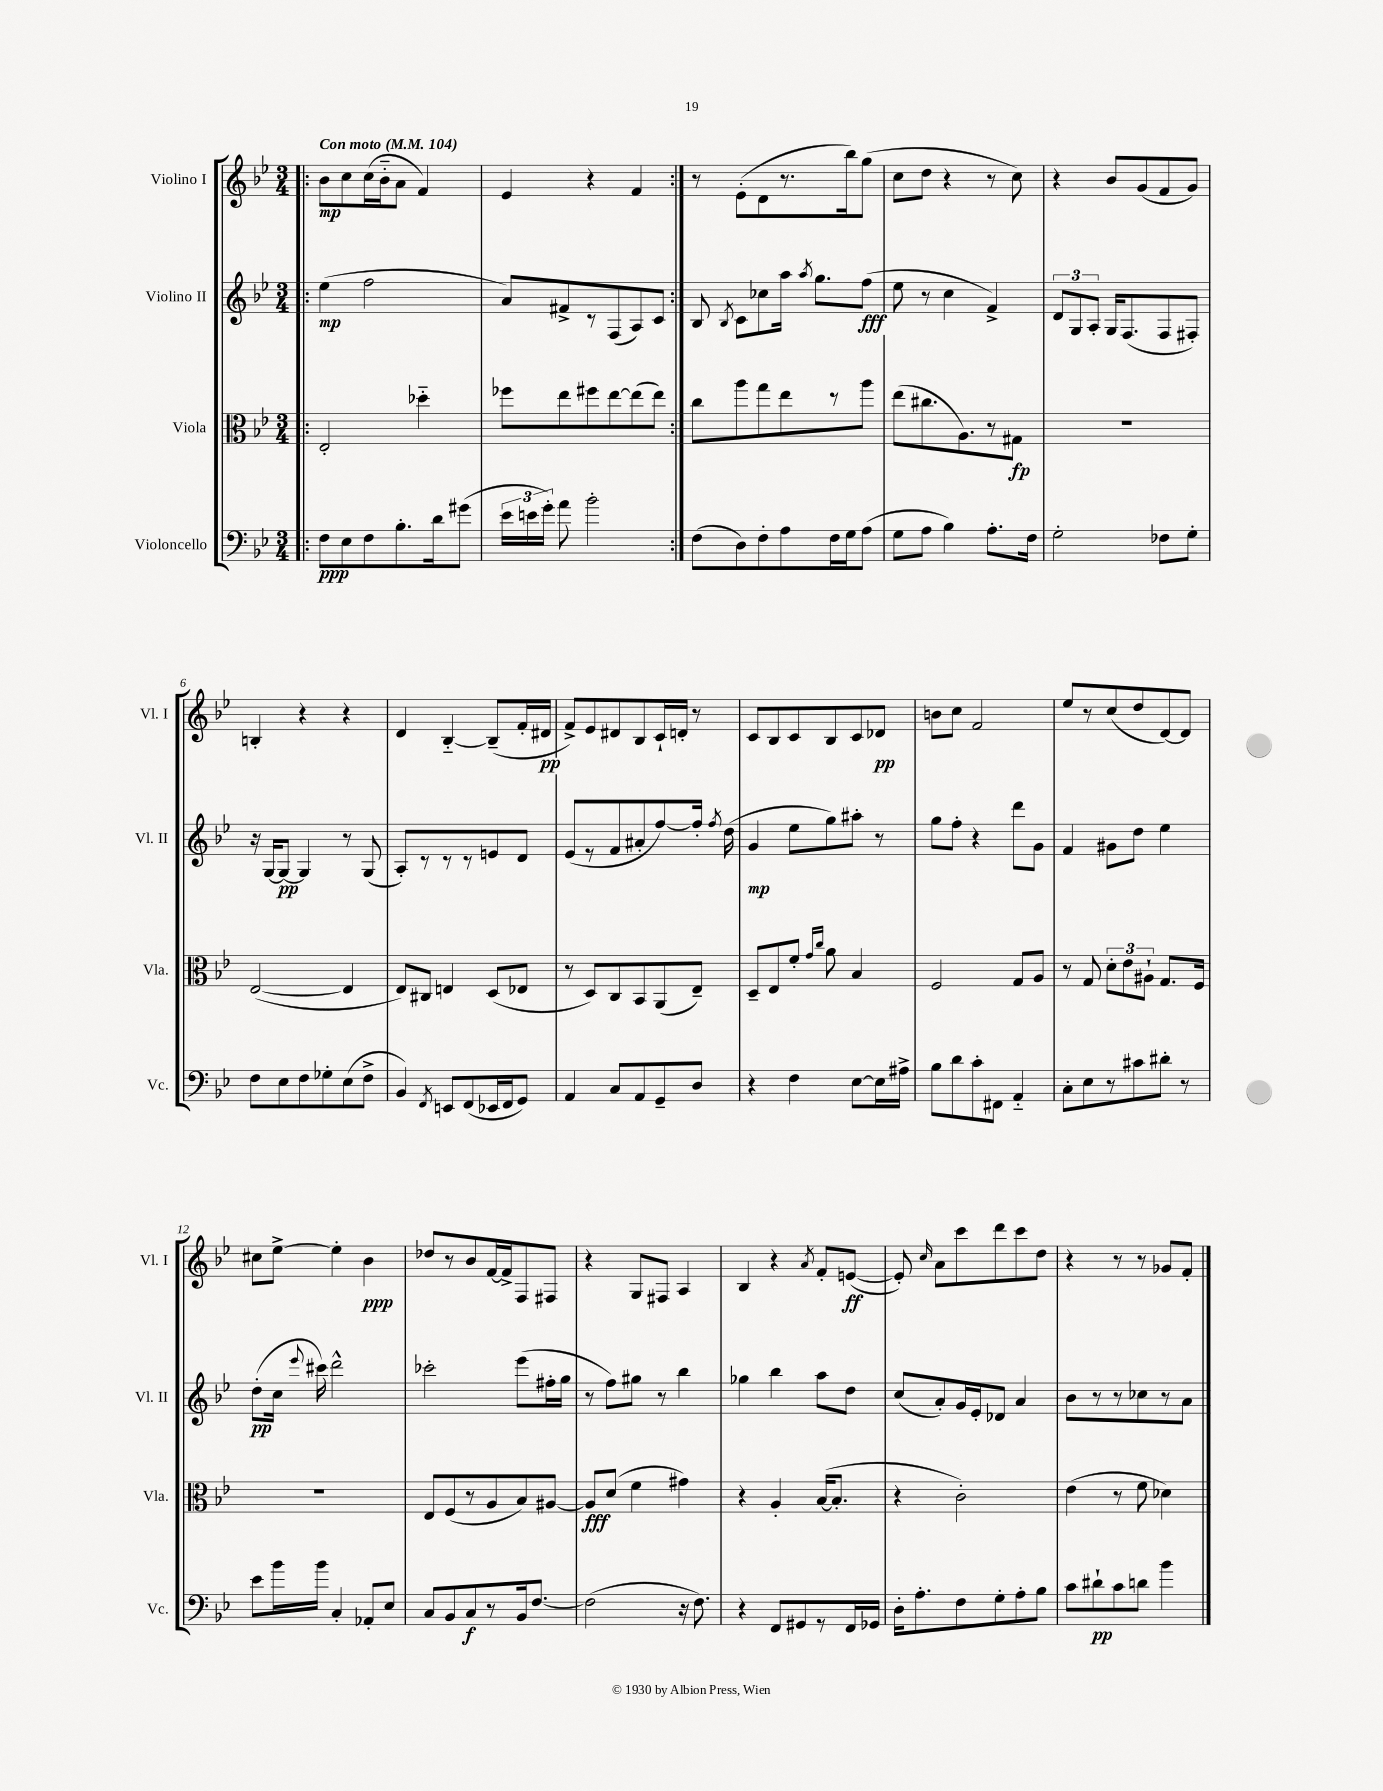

**kern	**dynam	**kern	**dynam	**kern	**dynam	**kern	**dynam
*part4	*part4	*part3	*part3	*part2	*part2	*part1	*part1
*staff4	*staff4	*staff3	*staff3	*staff2	*staff2	*staff1	*staff1
*I"Violoncello	*	*I"Viola	*	*I"Violino II	*	*I"Violino I	*
*I'Vc.	*	*I'Vla.	*	*I'Vl. II	*	*I'Vl. I	*
*clefF4	*	*clefC3	*	*clefG2	*	*clefG2	*
*k[b-e-]	*	*k[b-e-]	*	*k[b-e-]	*	*k[b-e-]	*
*M3/4	*	*M3/4	*	*M3/4	*	*M3/4	*
*MM104	*	*MM104	*	*MM104	*	*MM104	*
=1!|:	=1!|:	=1!|:	=1!|:	=1!|:	=1!|:	=1!|:	=1!|:
!	!	!	!	!	!	!LO:TX:a:B:t=Con moto	!
8F\L	ppp	2E-'/	.	(4ee-\	mp	8b-\L	mp
8E-\	.	.	.	.	.	8cc\	.
8F\	.	.	.	2ff\	.	(16cc\L	.
.	.	.	.	.	.	16b-\J	.
8.B-'\	.	.	.	.	.	8a\J	.
.	.	4dd-X\	.	.	.	4f/)	.
16d\k	.	.	.	.	.	.	.
(8g#X\J	.	.	.	.	.	.	.
=2	=2	=2	=2	=2	=2	=2	=2
24e-\LL	.	8ff-X\L	.	8a/L)	.	4e-/	.
24en\	.	.	.	.	.	.	.
24g'\JJ)	.	.	.	.	.	.	.
8a\	.	8ee-\	.	8f#X^/	.	.	.
2b-'\	.	8ff#X\	.	8r	.	4r	.
.	.	[8ee-\	.	(8F/	.	.	.
.	.	(8ee-\]	.	8A/)	.	4f/	.
.	.	8ee-\J)	.	8c/J	.	.	.
=3:|!	=3:|!	=3:|!	=3:|!	=3:|!	=3:|!	=3:|!	=3:|!
(8F\L	.	8cc\L	.	8B-/	.	8r	.
.	.	.	.	8qB-/	.	.	.
8D\)	.	8aa\	.	8c\L	.	(8e-'\L	.
8F'\	.	8gg\	.	8cc-X\	.	8d\	.
8A\	.	8ee-\	.	16aa\Jk	.	8.r	.
.	.	.	.	8qaa/	.	.	.
.	.	.	.	8.gg\L	.	.	.
16F\L	.	8r	.	.	.	.	.
16G\J	.	.	.	.	.	16bb-\k)	.
(8A\J	.	8aa\J	.	(8ff\J	fff	(8gg\J	.
=4	=4	=4	=4	=4	=4	=4	=4
8G\L	.	(8ee-\L	.	8ee-\	.	8cc\L	.
8A\J	.	8.cc#X\	.	8r	.	8dd\J	.
4B-\)	.	.	.	4cc\	.	4r	.
.	.	8.A\)	.	.	.	.	.
8.A'\L	.	8r	.	4f^/)	.	8r	.
.	.	8G#X\J	fp	.	.	8cc\)	.
16F\Jk	.	.	.	.	.	.	.
=5	=5	=5	=5	=5	=5	=5	=5
2G'\	.	2.r	.	12d/L	.	4r	.
.	.	.	.	12G/	.	.	.
.	.	.	.	12A'/J	.	.	.
.	.	.	.	16G/KL	.	8b-/L	.
.	.	.	.	(8.F/	.	.	.
.	.	.	.	.	.	(8g/	.
8F-X\L	.	.	.	8F/	.	8f/	.
8G'\J	.	.	.	8F#X'/J)	.	8g/J)	.
!!LO:LB:g=z
=6	=6	=6	=6	=6	=6	=6	=6
8F\L	.	([2E-/	.	16r	.	4Bn'/	.
.	.	.	.	[16G/KL	.	.	.
8E-\	.	.	.	8G/J_	pp	.	.
8F\	.	.	.	4G/]	.	4r	.
8G-X'\	.	.	.	.	.	.	.
(8E-\	.	4E-/]	.	8r	.	4r	.
8F^\J	.	.	.	(8G/	.	.	.
=7	=7	=7	=7	=7	=7	=7	=7
4BB-/)	.	8E-/L)	.	8A'/L)	.	4d/	.
.	.	8C#X/J	.	8r	.	.	.
8qFF/	.	.	.	.	.	.	.
8EEn/L	.	4En/	.	8r	.	[4B-/	.
(8FF/	.	.	.	8r	.	.	.
16EE-X/L	.	(8D/L	.	8en/	.	(8B-~/L]	.
16FF/J	.	.	.	.	.	.	.
8GG/J)	.	8E-X/J	.	8d/J	.	16f'/L	.
.	.	.	.	.	.	16d#X/JJ	pp
=8	=8	=8	=8	=8	=8	=8	=8
4AA/	.	8r	.	(8e-/L	.	8f^/L)	.
.	.	8D/L)	.	8r	.	8e-/	.
8C/L	.	8C/	.	8f/	.	8d#X/	.
8AA/	.	8BB-/	.	8a#X'/	.	8B-/	.
8GG~/	.	(8AA/	.	[8ff/)	.	16c`/L	.
.	.	.	.	.	.	16dn'/JJ	.
8D/J	.	8E-~/J)	.	16ff'/Jk]	.	8r	.
.	.	.	.	8qff/	.	.	.
.	.	.	.	(16dd\	.	.	.
=9	=9	=9	=9	=9	=9	=9	=9
4r	.	8D~/L	.	4g/	mp	8c/L	.
.	.	8E-/	.	.	.	8B-/	.
4F\	.	8f'/J	.	8ee-\L	.	8c/	.
.	.	16qqg/LL	.	.	.	.	.
.	.	16qqcc/JJ	.	.	.	.	.
.	.	8a\	.	8gg\)	.	8B-/	.
[8E-\L	.	4B-/	.	8aa#X'\J	.	8c/	.
16E-\L]	.	.	.	8r	.	8d-X/J	pp
16A#X^\JJ	.	.	.	.	.	.	.
=10	=10	=10	=10	=10	=10	=10	=10
8B-\L	.	2F/	.	8gg\L	.	8bn\L	.
8d\	.	.	.	8ff'\J	.	8cc\J	.
8c'\	.	.	.	4r	.	2f/	.
8FF#X\J	.	.	.	.	.	.	.
4AA/	.	8G/L	.	8ddd\L	.	.	.
.	.	8A/J	.	8g\J	.	.	.
=11	=11	=11	=11	=11	=11	=11	=11
8C'\L	.	8r	.	4f/	.	8ee-/L	.
8E-\	.	8G/	.	.	.	8r	.
8r	.	12d'\L	.	8g#X\L	.	(8cc/	.
.	.	12e-\	.	.	.	.	.
8c#X\	.	.	.	8dd\J	.	8dd/	.
.	.	12A#X`\J	.	.	.	.	.
8d#X'\J	.	8.G/L	.	4ee-\	.	[8d/)	.
8r	.	.	.	.	.	8d/J]	.
.	.	16F/Jk	.	.	.	.	.
!!LO:LB:g=z
=12	=12	=12	=12	=12	=12	=12	=12
8e-\L	.	2.r	.	(8dd'\L	pp	8cc#X\L	.
16b-\L	.	.	.	16cc\Jk	.	[8ee-^\J	.
.	.	.	.	8qqeee-/	.	.	.
16b-\JJ	.	.	.	16ccc#X\)	.	.	.
4C'/	.	.	.	2ddd^^\	.	4ee-'\]	.
8AA-X'/L	.	.	.	.	.	4b-\	ppp
8E-/J	.	.	.	.	.	.	.
=13	=13	=13	=13	=13	=13	=13	=13
8C/L	.	8E-/L	.	2ccc-X'\	.	8dd-X/L	.
8BB-/	.	(8F/	.	.	.	8r	.
8C/	f	8r	.	.	.	8b-/	.
8r	.	8A/	.	.	.	[16f/L	.
.	.	.	.	.	.	16f^/J]	.
16BB-/k	.	8B-/)	.	(8eee-\L	.	8F/	.
[8.F/J	.	.	.	.	.	.	.
.	.	[8A#X/J	.	16ff#X'\L	.	8F#X/J	.
.	.	.	.	16gg\JJ	.	.	.
=14	=14	=14	=14	=14	=14	=14	=14
(2F\]	.	8A#/L]	fff	8r	.	4r	.
.	.	(8d/J	.	8ff\L)	.	.	.
.	.	4f\	.	8gg#X\J	.	8G/L	.
.	.	.	.	8r	.	8F#X/J	.
16r	.	4g#X\)	.	4bb-\	.	4A/	.
8.F\)	.	.	.	.	.	.	.
=15	=15	=15	=15	=15	=15	=15	=15
4r	.	4r	.	4gg-X\	.	4B-/	.
8FF/L	.	4A'/	.	4bb-\	.	4r	.
8GG#X/	.	.	.	.	.	.	.
.	.	.	.	.	.	8qa/	.
8r	.	([16B-/KL	.	8aa\L	.	8f'/L	.
.	.	8.B-'/J]	.	.	.	.	.
16FF/L	.	.	.	8dd\J	.	([8en/J	ff
16GG-X/JJ	.	.	.	.	.	.	.
=16	=16	=16	=16	=16	=16	=16	=16
16D'\KL	.	4r	.	(8cc/L	.	8e'/])	.
8.A'\	.	.	.	.	.	.	.
.	.	.	.	.	.	16qqcc/	.
.	.	.	.	8a'/)	.	8a\L	.
8F\	.	2c'\)	.	16g/L	.	8ccc\	.
.	.	.	.	16e-'/J	.	.	.
8G'\	.	.	.	8d-X/J	.	8ddd\	.
8A'\	.	.	.	4a/	.	8ccc\	.
8B-\J	.	.	.	.	.	8dd\J	.
=17	=17	=17	=17	=17	=17	=17	=17
8c\L	.	(4e-\	.	8b-\L	.	4r	.
8d#X`\	pp	.	.	8r	.	.	.
8c\	.	8r	.	8r	.	8r	.
8dn\J	.	8f\	.	8cc-X\	.	8r	.
4b-\	.	4d-X\)	.	8r	.	8g-X/L	.
.	.	.	.	8a\J	.	8f'/J	.
==	==	==	==	==	==	==	==
*-	*-	*-	*-	*-	*-	*-	*-
